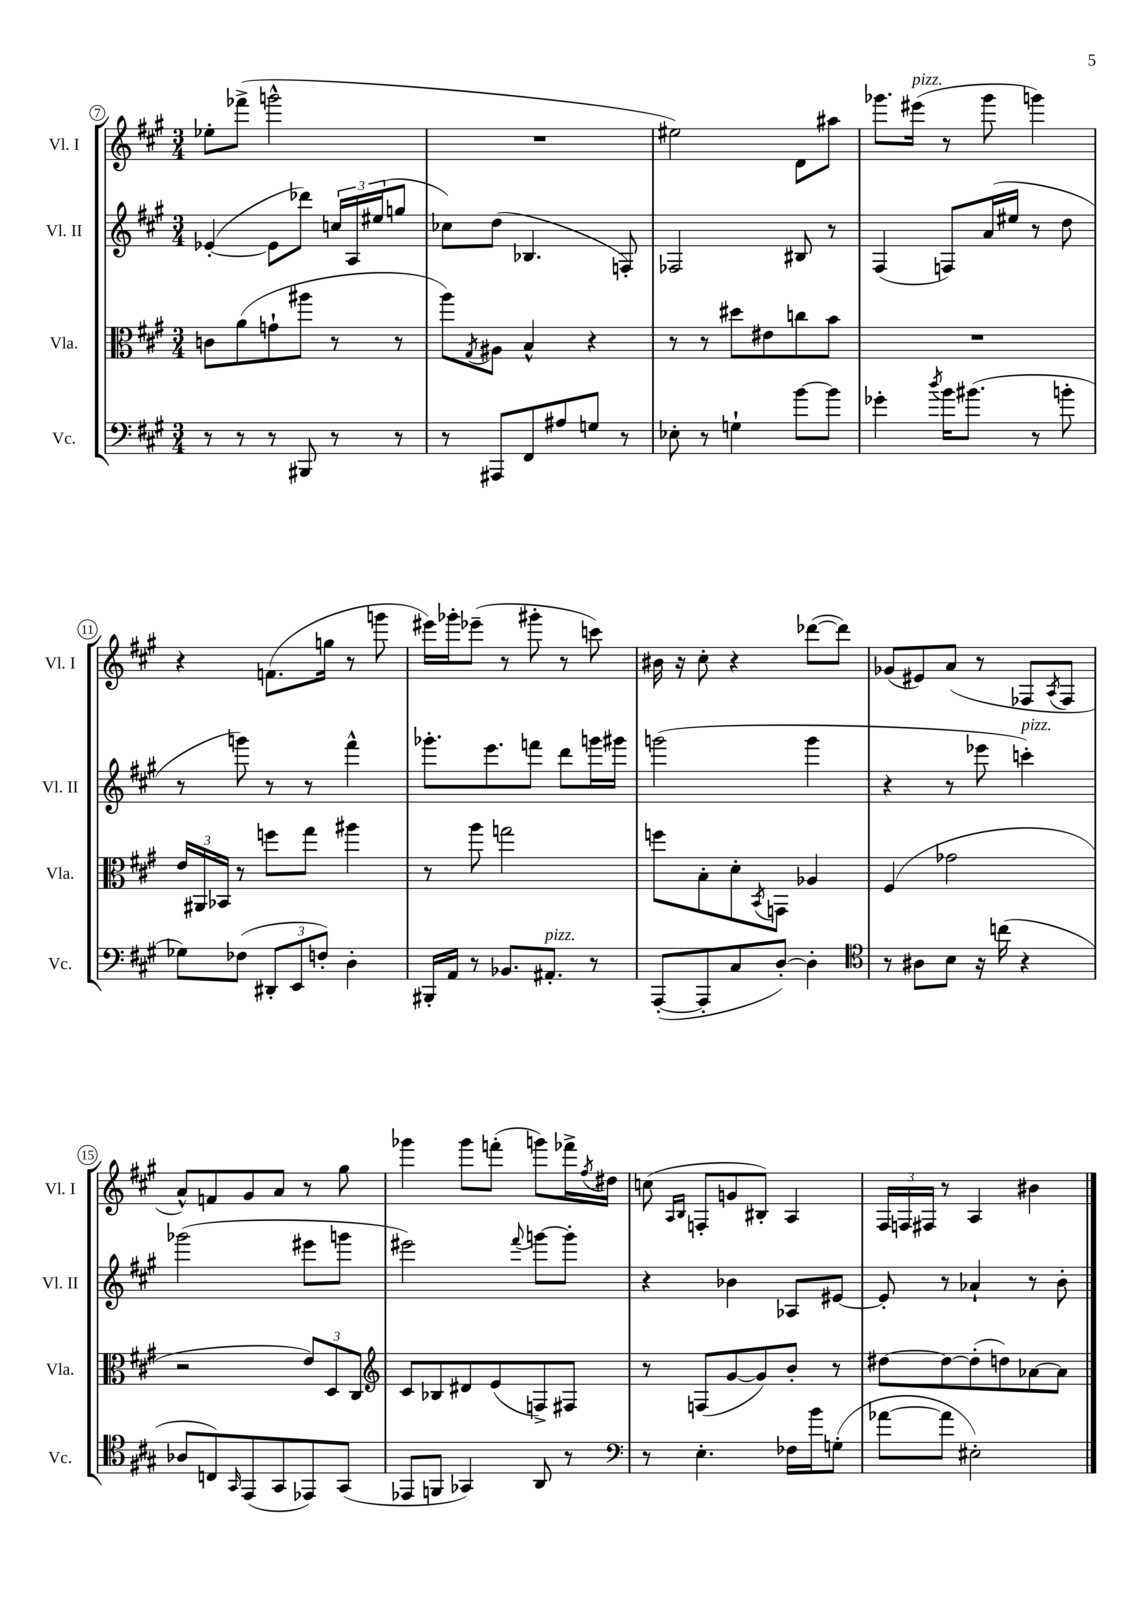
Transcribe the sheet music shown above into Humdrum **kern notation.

**kern	**kern	**kern	**kern
*staff4	*staff3	*staff2	*staff1
*clefF4	*clefC3	*clefG2	*clefG2
*k[f#c#g#]	*k[f#c#g#]	*k[f#c#g#]	*k[f#c#g#]
*M3/4	*M3/4	*M3/4	*M3/4
8r	8c	([4e-'	8ee-'
8r	(8a	.	(8fff-^
8r	8g`	8e-]	2ggg^^
8BBB#	8aa#	8ddd-)	.
8r	8r	24cc	.
.	.	24A	.
.	.	(24ee#	.
8r	8r	8gg	.
=	=	=	=
8r	8aa)	8cc-)	2.r
.	8qG#	.	.
8AAA#	8A#	(8dd	.
8FF#	4B^^	4.B-	.
8A#	.	.	.
8G	4r	.	.
8r	.	8F')	.
=	=	=	=
8E-'	8r	2F-	2ee#)
8r	8r	.	.
4G`	8dd#	.	.
.	8e#	.	.
[8b	8cc	8B#	8d
8b]	8b	8r	8aa#
=	=	=	=
4g-'	2.r	(4F#	8.ggg-
.	.	.	(16eee#
8qdd	.	.	.
16b	.	8F)	8r
(8.b#	.	.	.
.	.	(16a	8ggg-
.	.	16ee#	.
8r	.	8r	4ggg)
8b'	.	8dd	.
=	=	=	=
8G-)	24e	8r	4r
.	24AA#	.	.
.	24BB-	.	.
(8F-	8r	8ggg)	.
12DD#'	8ff	8r	(8.f
12EE	.	.	.
.	8gg#	8r	.
12F')	.	.	.
.	.	.	16gg
4D'	4aa#	4fff#^^	8r
.	.	.	8ggg
=	=	=	=
16BBB#'	8r	8.ggg-'	16eee#)
16AA	.	.	16ggg-'
8r	8aa	.	(8eee-~
.	.	8.eee	.
8.BB-	2gg	.	8r
.	.	8fff	8ggg#'
8.AA#'	.	.	.
.	.	8ddd	8r
8r	.	16ggg	8ccc)
.	.	16ggg#	.
=	=	=	=
([8AAA'	8ff	(2ggg	16b#
.	.	.	16r
8AAA']	8B'	.	8cc#'
8C#	8d'	.	4r
.	8qBB	.	.
[8D')	8GG	.	.
4D']	4A-	4ggg	([8ddd-
.	.	.	8ddd-])
=	=	=	=
*clefC4	*	*	*
8r	(4F#	4r	(8g-
8A#	.	.	8e#)
8B	2g-	8r	(8a
16r	.	8eee-	8r
(16cc	.	.	.
4r	.	4ccc')	8F-
.	.	.	8qA
.	.	.	8F-
=	=	=	=
8A-	2r	(2ggg-	8a^^)
8C)	.	.	8f
16qqGG#	.	.	.
(8EE	.	.	8g#
8GG#	.	.	8a
8EE-)	12e)	8eee#	8r
.	12D	.	.
(8GG#	.	8ggg	8gg#
.	12C#	.	.
=	=	=	=
*	*clefG2	*	*
8EE-	8c#	2eee#)	4ggg-
8FF	8B-	.	.
4GG-)	8d#	.	8ggg-
.	(8e	.	(8fff'
.	.	8qqfff#	.
8AA	8F^)	[8ggg	8ggg)
8r	8F#	8ggg']	16fff-^
.	.	.	8qff#
.	.	.	16dd#
=	=	=	=
*clefF4	*	*	*
8r	8r	4r	(8cc
.	.	.	16qqA
.	.	.	16qqB
4.E'	(8F	.	8F'
.	[8g#	4b-	8g
.	8g#])	.	8B#')
16F-	8b'	8A-	4A
16b	.	.	.
(8G'	8r	[8e#	.
=	=	=	=
[8a-	[8dd#	8e#']	24F#
.	.	.	24F
.	.	.	24F#
8a-]	8dd#_	8r	8r
2E#')	(8dd#']	4a-`	4A
.	8dd)	.	.
.	[8a-	8r	4b#
.	8a-]	8b'	.
==	==	==	==
*-	*-	*-	*-
